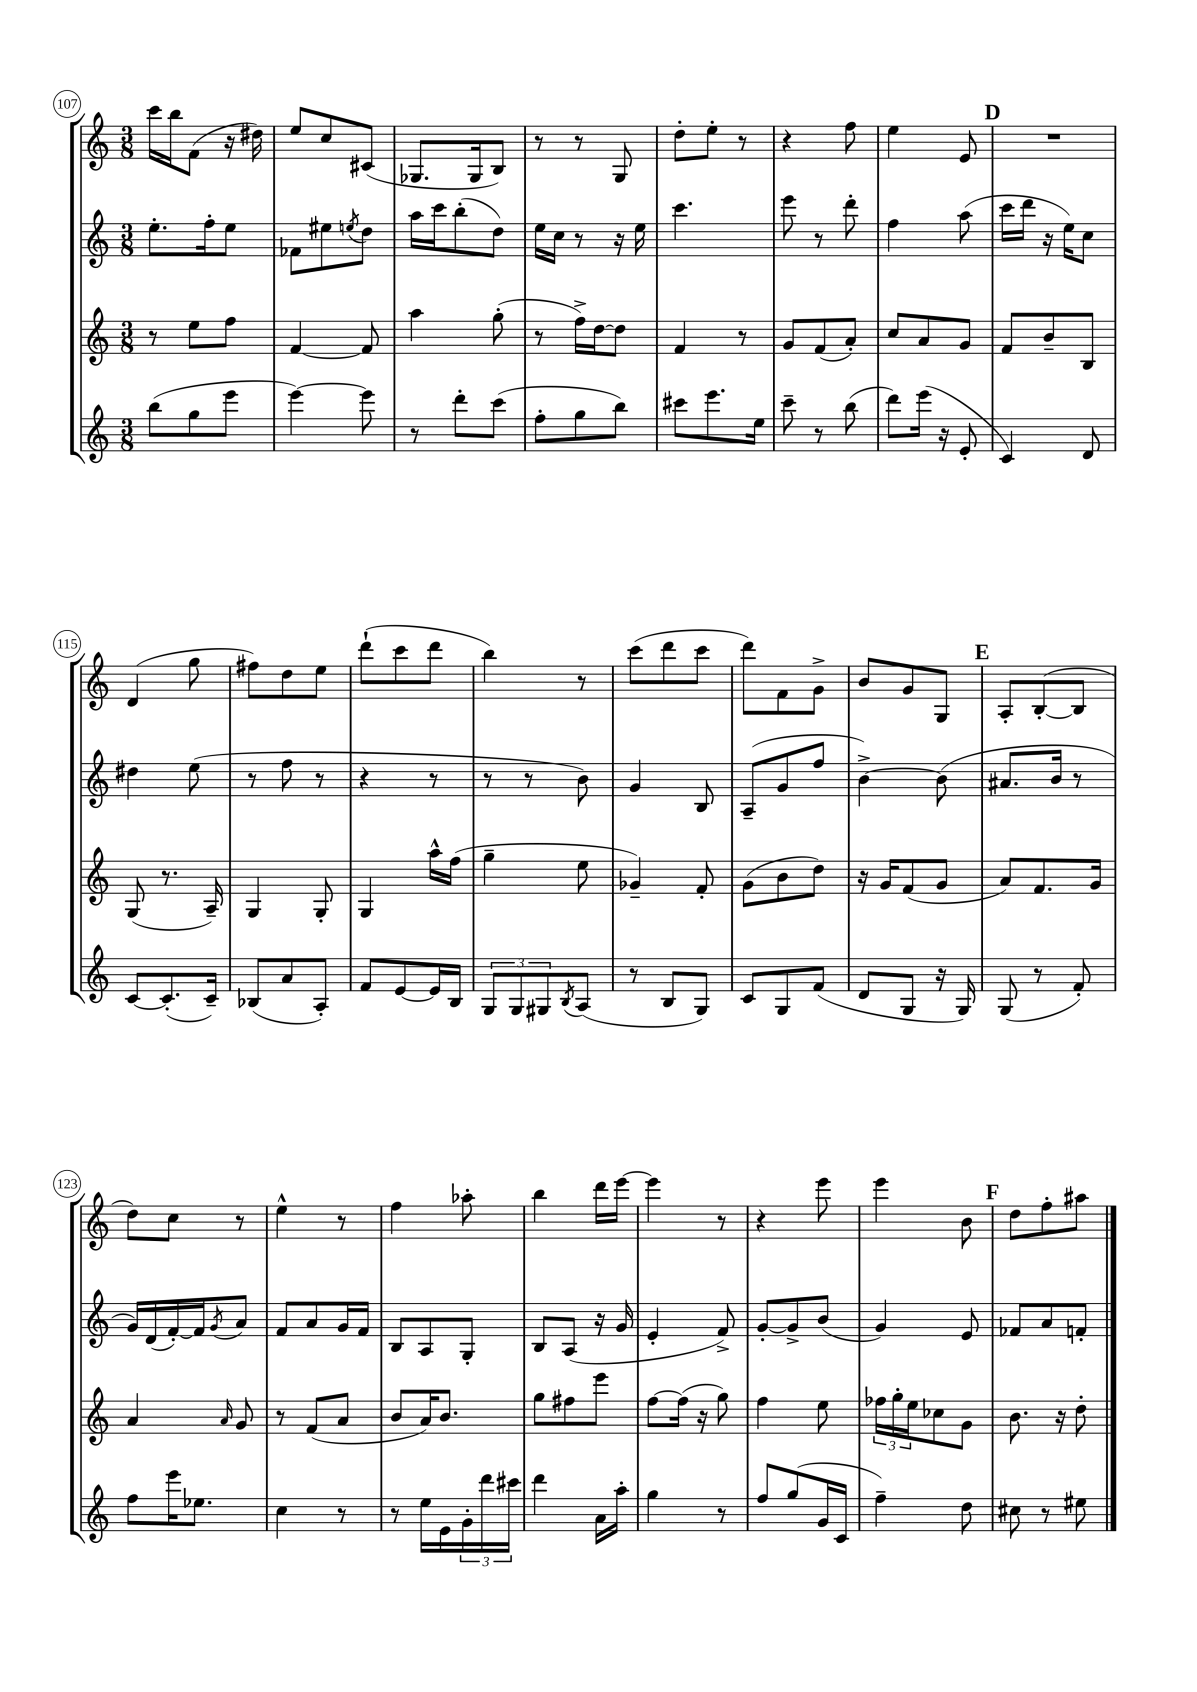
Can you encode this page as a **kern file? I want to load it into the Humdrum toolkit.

**kern	**kern	**kern	**kern
*staff4	*staff3	*staff2	*staff1
*clefG2	*clefG2	*clefG2	*clefG2
*k[]	*k[]	*k[]	*k[]
*M3/8	*M3/8	*M3/8	*M3/8
(8bb	8r	8.ee'	16ccc
.	.	.	16bb
8gg	8ee	.	(8f
.	.	16ff'	.
8eee	8ff	8ee	16r
.	.	.	16dd#)
=	=	=	=
[4eee)	[4f	8f-	8ee
.	.	8ee#	8cc
.	.	8qee	.
8eee]	8f]	8dd	(8c#
=	=	=	=
8r	4aa	16aa	8.G-
.	.	16ccc	.
8ddd'	.	(8bb'	.
.	.	.	16G-
(8ccc	(8gg'	8dd)	8B)
=	=	=	=
8ff'	8r	16ee	8r
.	.	16cc	.
8gg	16ff^)	8r	8r
.	[16dd	.	.
8bb)	8dd]	16r	8G
.	.	16ee	.
=	=	=	=
8ccc#	4f	4.ccc	8dd'
8.eee	.	.	8ee'
.	8r	.	8r
16ee	.	.	.
=	=	=	=
8ccc~	8g	8eee	4r
8r	(8f	8r	.
(8bb	8a')	8ddd'	8ff
=	=	=	=
8ddd)	8cc	4ff	4ee
(16eee	8a	.	.
16r	.	.	.
8e'	8g	(8aa	8e
=	=	=	=
4c)	8f	16ccc	4.r
.	.	16ddd	.
.	8b~	16r	.
.	.	16ee)	.
8d	8B	8cc	.
=	=	=	=
[8c	(8G	4dd#	(4d
(8.c']	8.r	.	.
.	.	(8ee	8gg
16c~)	16A~)	.	.
=	=	=	=
(8B-	4G	8r	8ff#)
8a	.	8ff	8dd
8A')	8G'	8r	8ee
=	=	=	=
8f	4G	4r	(8ddd`
[8e	.	.	8ccc
16e]	16aa^^	8r	8ddd
16B	(16ff	.	.
=	=	=	=
12G	4gg~	8r	4bb)
12G	.	.	.
.	.	8r	.
12G#	.	.	.
8qB	.	.	.
(8A	8ee	8b)	8r
=	=	=	=
8r	4g-~)	4g	(8ccc
8B	.	.	8ddd
8G)	8f'	8B	8ccc
=	=	=	=
8c	(8g	(8A~	8ddd)
8G	8b	8g	8f
(8f	8dd)	8ff	8g^
=	=	=	=
8d	16r	[4b^)	8b
.	16g	.	.
8G	(8f	.	8g
16r	8g	(8b]	8G
16G)	.	.	.
=	=	=	=
(8G	8a)	8.a#	8A'
8r	8.f	.	([8B'
.	.	16b	.
8f')	.	8r	8B]
.	16g	.	.
=	=	=	=
8ff	4a	16g)	8dd)
.	.	(16d	.
16eee	.	[16f')	8cc
8.ee-	.	16f]	.
.	16qqa	8qg	.
.	8g	8a	8r
=	=	=	=
4cc	8r	8f	4ee^^
.	(8f	8a	.
8r	8a	16g	8r
.	.	16f	.
=	=	=	=
8r	8b	8B	4ff
16ee	16a)	8A	.
16e	8.b	.	.
24g'	.	8G'	8aa-'
24ddd	.	.	.
24ccc#	.	.	.
=	=	=	=
4ddd	8gg	8B	4bb
.	8ff#	(8A	.
16a	8eee	16r	16ddd
16aa'	.	16g	[16eee
=	=	=	=
4gg	[8ff	4e'	4eee]
.	(16ff]	.	.
.	16r	.	.
8r	8gg)	8f^)	8r
=	=	=	=
8ff	4ff	[8g'	4r
(8gg	.	8g^]	.
16g	8ee	(8b	8eee
16c	.	.	.
=	=	=	=
4ff~)	24ff-	4g)	4eee
.	24gg'	.	.
.	24ee	.	.
.	8cc-	.	.
8dd	8g	8e	8b
=	=	=	=
8cc#	8.b	8f-	8dd
8r	.	8a	8ff'
.	16r	.	.
8ee#	8dd'	8f'	8aa#
==	==	==	==
*-	*-	*-	*-
